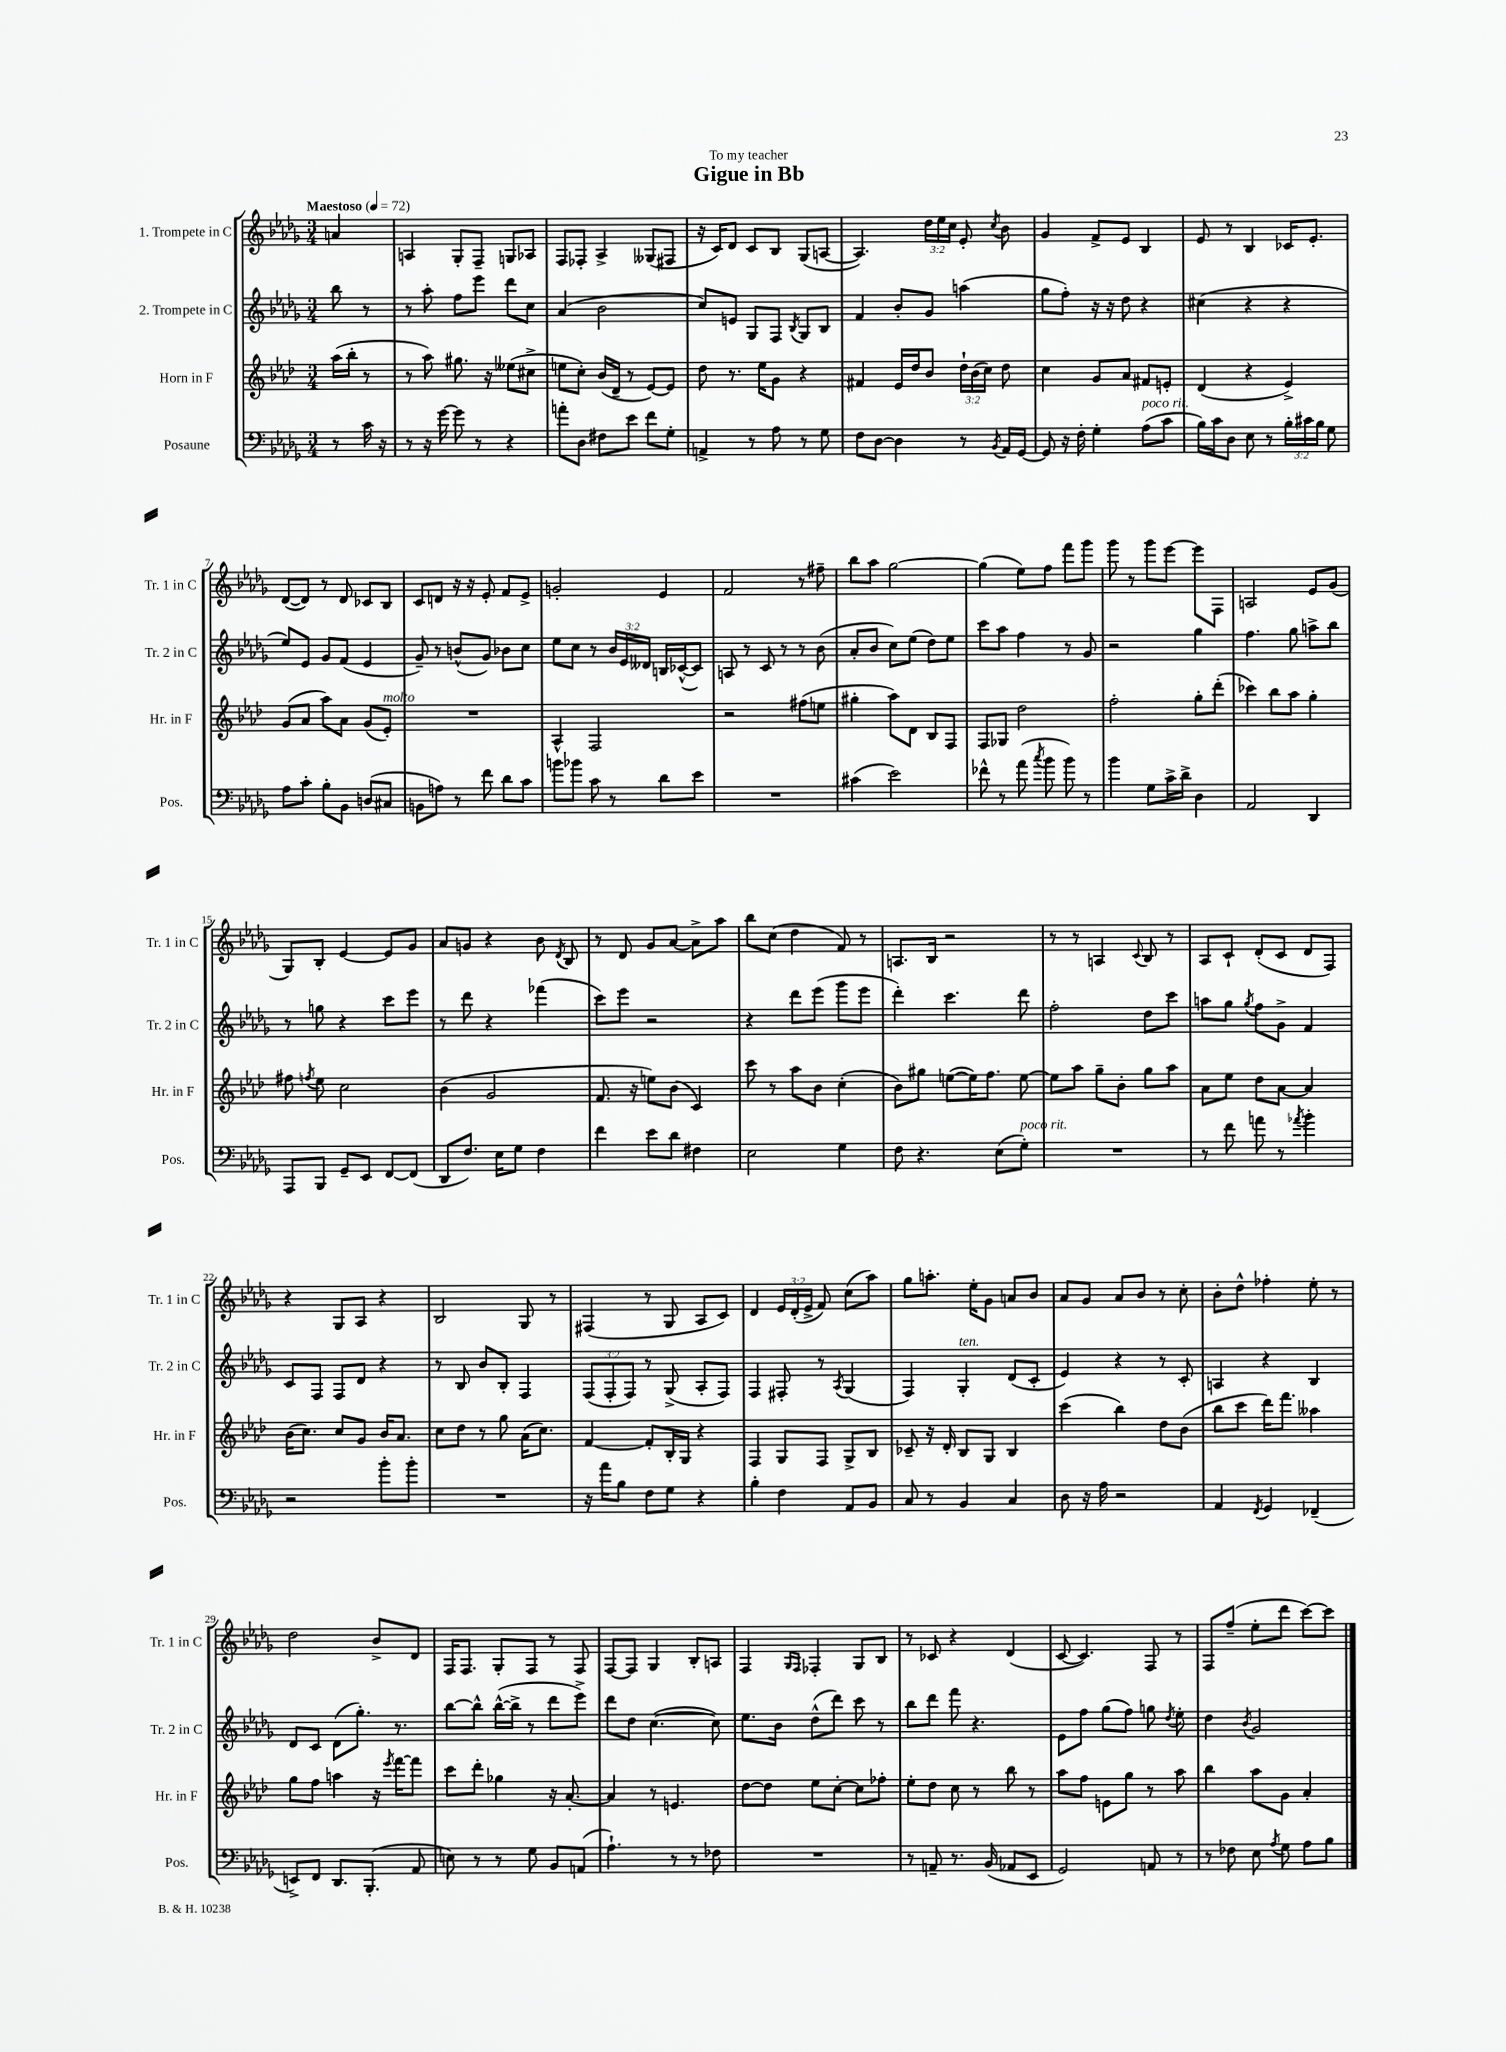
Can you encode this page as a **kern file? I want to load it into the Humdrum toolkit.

**kern	**kern	**kern	**kern
*staff4	*staff3	*staff2	*staff1
*clefF4	*clefG2	*clefG2	*clefG2
*k[b-e-a-d-g-]	*k[b-e-a-d-]	*k[b-e-a-d-g-]	*k[b-e-a-d-g-]
*M3/4	*M3/4	*M3/4	*M3/4
*MM72	*MM72	*MM72	*MM72
8r	(16aa-	8bb-	4a
.	16bb-'	.	.
16c	8r	8r	.
16r	.	.	.
=	=	=	=
8r	8r	8r	4A
16r	8aa-)	8aa-'	.
[16g-	.	.	.
8g-]	8.gg#	8ff	8G-'
8r	.	8eee-	8F~
.	16r	.	.
4r	(8ee--	8ddd-	8G
.	8cc#^	8cc	8A-
=	=	=	=
8a'	8ee	(4a-	8F
8D-	8cc')	.	8F-'
8F#	(16b-	2b-	4A-^
.	16d-~	.	.
8e-	8r	.	.
8f	[8e-)	.	(8G--
8G-'	8e-]	.	8F#
=	=	=	=
4AA^	8dd-	8cc)	16r
.	.	.	16c)
.	8.r	8e	8d-
8r	.	8G-	8c
.	16ee-	.	.
8A-	8g	8F	8B-
.	.	8qB-	.
8r	4r	8G-	(8G-
8G-	.	8B-	[8A
=	=	=	=
8F	4f#	4f	4.A])
[8D-	.	.	.
4D-]	16e-	8b-'	.
.	16dd-	.	.
.	8b-	8g-	24dd-
.	.	.	24ee-
.	.	.	24cc
8r	24dd-`	(4aa	8e-'
.	(24b-	.	.
.	24cc)	.	.
8qBB-	.	.	8qcc
16AA-	8dd-	.	8b-
[16GG-	.	.	.
=	=	=	=
8GG-]	4cc	8gg-	4g-
16r	.	8ff')	.
16F'	.	.	.
4G-'	8g	16r	8f^
.	.	16r	.
.	8a-	8dd-	8e-
(8A-	8f#	4r	4B-
8c	8e'	.	.
=	=	=	=
16B-)	(4d-	(4cc#	8e-
16c	.	.	.
8D-	.	.	8r
8E-	4r	4r	4B-
8r	.	.	.
24B-'	4e-^)	4r	16c-
24c#	.	.	.
.	.	.	8.e-'
24B-	.	.	.
8G-	.	.	.
=	=	=	=
8A-	(8g	8ee-)	([8d-
8c'	8a-	8e-	8d-])
8B-'	8aa-)	8g-	8r
8BB-	8a-	(8f	8d-
(8D	(8g	4e-	8c-
8C#	8e-')	.	8B-
=	=	=	=
8BB	2.r	8g-~)	8c
8A)	.	8r	8d
8r	.	(8b^^	16r
.	.	.	16r
8f	.	8g-)	8e-'
8d-	.	8b-	8f
8c	.	8cc	8e-^
=	=	=	=
8b	4A-^^	8ee-	2g'
8b-	.	8cc	.
8c	2F	8r	.
8r	.	24b-	.
.	.	24e-	.
.	.	24d--	.
8d-	.	16B	4e-
.	.	([16c-^^	.
8e-	.	8c-])	.
=	=	=	=
2.r	2r	8A	2f
.	.	8r	.
.	.	8c	.
.	.	8r	.
.	(8ff#	8r	8r
.	8ee	(8b-	8ff#~
=	=	=	=
(4c#	4gg#'	8a-'	8bb-
.	.	8b-	8aa-
2e-)	8aa-)	8cc)	[2gg-
.	8d-	(8ee-	.
.	8B-	8dd-)	.
.	8F	8ee-	.
=	=	=	=
8f-^^	8F	8ccc	(4gg-]
8r	8G-	8aa-	.
(8a-	2dd-	4ff	8ee-)
8qcc	.	.	.
8b-	.	.	8ff
8b-)	.	8r	8fff
8r	.	8g-	8ggg-
=	=	=	=
4b-	2ff'	2r	8ggg-
.	.	.	8r
8G-	.	.	8ggg-
16c^	.	.	[8eee-
16d-^	.	.	.
4D-	8gg'	4gg-	8eee-]
.	(8ddd-'	.	8F
=	=	=	=
2AA-	4ccc-)	4.ff	2A
.	8bb-	.	.
.	8aa-	8gg-	.
4DD-	4gg'	8aa^	8e-
.	.	8bb-	(8g-
=	=	=	=
8AAA-	8ff#	8r	8G-)
.	8qff	.	.
8BBB-	8ee-	8gg	8B-'
8GG-~	2cc	4r	[4e-
8EE-	.	.	.
[8FF	.	8ccc	8e-]
(8FF]	.	8eee-	8g-
=	=	=	=
8DD-	(4b-	8r	8a-
8.F)	.	8ddd-	8g
.	2g	4r	4r
16E-	.	.	.
8G-	.	.	.
4F	.	(4fff-	8b-
.	.	.	8qd-
.	.	.	8B-
=	=	=	=
4f	8.f	8ccc)	8r
.	.	8eee-	8d-
.	16r	.	.
8e-	8ee)	2r	8g-
8d-	(8b-	.	[8a-
4F#	4c)	.	8a-^]
.	.	.	8aa-
=	=	=	=
2E-	8ccc	4r	8bb-
.	8r	.	(8cc
.	8aa-	8ddd-	4dd-
.	8b-	(8eee-	.
4G-	(4cc'	8ggg-	8f)
.	.	8eee-	8r
=	=	=	=
8F	8b-)	4ddd-')	8.A
4.r	8gg#	.	.
.	.	.	16B-
.	([8ee	4.ccc	2r
.	16ee])	.	.
.	8.ff	.	.
(8E-	.	.	.
8G-')	[8ee	8ddd-	.
=	=	=	=
2.r	8ee]	2ff'	8r
.	8aa-	.	8r
.	8gg~	.	4A
.	8b-'	.	.
.	.	.	8qqc
.	8gg	8dd-	8B-
.	8aa-	8ccc	8r
=	=	=	=
8r	8a-	8aa	8A-
8f	8ee-	8gg-	8c`
.	.	8qgg-	.
8a	8dd-	8ff	(8d-'
8r	[8a-	8g-^	8c
8qa-	.	.	.
4b-'	4a-]	4f	8d-
.	.	.	8F)
=	=	=	=
2r	(16b-	8c	4r
.	8.cc)	.	.
.	.	8F	.
.	8cc	8F	8G-
.	8g	8d-	8A-
8b-'	16b-	4r	4r
.	8.a-	.	.
8b-'	.	.	.
=	=	=	=
2.r	8cc	8r	2B-
.	8dd-	8B-	.
.	8r	8b-	.
.	8gg	8B-'	.
.	(16a-	4F	8G-
.	8.cc)	.	.
.	.	.	8r
=	=	=	=
16r	[4f	(12F	(4F#
16a-	.	.	.
.	.	12F'	.
8B-	.	.	.
.	.	12F)	.
8F	8f']	8r	8r
8G-	16B-'	(8G-^	8G-
.	16G	.	.
4r	4r	8A-'	8A-
.	.	8F)	8c)
=	=	=	=
4B-'	4F	4F	4d-
4F	8G	8F#'	24e-
.	.	.	(24d-'
.	.	.	24e-^
.	8F	8r	8f)
.	.	8qA-	.
8AA-	8G^	(4G-	(8cc
8BB-	8B-	.	8aa-)
=	=	=	=
8C	8c-~	4F)	8gg-
8r	16r	.	8.aa'
.	16d-'	.	.
4BB-	8B-	4G-'	.
.	.	.	16ee-'
.	8G	.	8g-
4C	4B-	(8d-	8a
.	.	8c'	8b-
=	=	=	=
8D-	(4ccc	4e-)	8a-
16r	.	.	8g-
16A-	.	.	.
2r	4bb-)	4r	8a-
.	.	.	8b-
.	8dd-	8r	8r
.	(8b-	8c'	8cc'
=	=	=	=
4AA-	8bb-	4A	8b-'
.	8ccc	.	8dd-^^
8qFF	.	.	.
4GG-	16ddd-)	4r	4ff-'
.	8.fff	.	.
(4FF-~	4aa--	4B-	8ee-'
.	.	.	8r
=	=	=	=
8EE^)	8gg	8d-	2dd-
8FF	8ff	8c	.
8.DD-	4aa	(8d-	.
.	.	8.gg-')	.
(8.BBB-'	.	.	.
.	16r	.	8b-^
.	8qeee-	.	.
.	[16fff	8.r	.
8AA-	8fff]	.	8d-
=	=	=	=
8E)	8ccc	[8bb-	16F
.	.	.	8.F
8r	8ddd-'	8bb-^^]	.
8r	4gg-	([16bb-^^	8G-'
.	.	16bb-^]	.
8G-	.	8r	8F
8BB-	16r	8ddd-	8r
.	[8.a-'	.	.
(8AA	.	8eee-^)	8F
=	=	=	=
4.A-`)	4a-]	8ddd-	[8F
.	.	8dd-	8F]
.	8r	([4.cc	4G-
8r	4.e	.	.
8r	.	.	8B-'
8F-	.	8cc])	8A
=	=	=	=
2.r	[8dd-	8.ee-	4F
.	8dd-]	.	.
.	.	16b-	.
.	.	.	16qqG-
.	.	.	16qqF
.	8ee-	(8dd-^^	4F-'
.	[8cc'	8ddd-)	.
.	8cc]	8ccc	8G-
.	8ff-'	8r	8B-
=	=	=	=
8r	8ee-'	8bb-	8r
8AA~	8dd-	8ddd-	8c-
8.r	8cc	8fff	4r
.	8r	4.r	.
(16BB-	.	.	.
8AA-	8bb-	.	(4d-
8EE-	8r	.	.
=	=	=	=
2GG-)	8aa-	8e-	[8c
.	8ff	8ff	4.c])
.	8e	(8gg-	.
.	8gg	8ff)	.
8AA	8r	8gg	8F
.	.	8qdd-	.
8r	8aa-	8ee-'	8r
=	=	=	=
8r	4bb-	4dd-	8F
8F-	.	.	(8ff~
.	.	8qb-	.
8E-	8aa-	2g-	8ee-'
8qA-	.	.	.
8G-	8g	.	8ddd-
8A-	4a-'	.	[8ccc)
8B-	.	.	8ccc]
==	==	==	==
*-	*-	*-	*-
